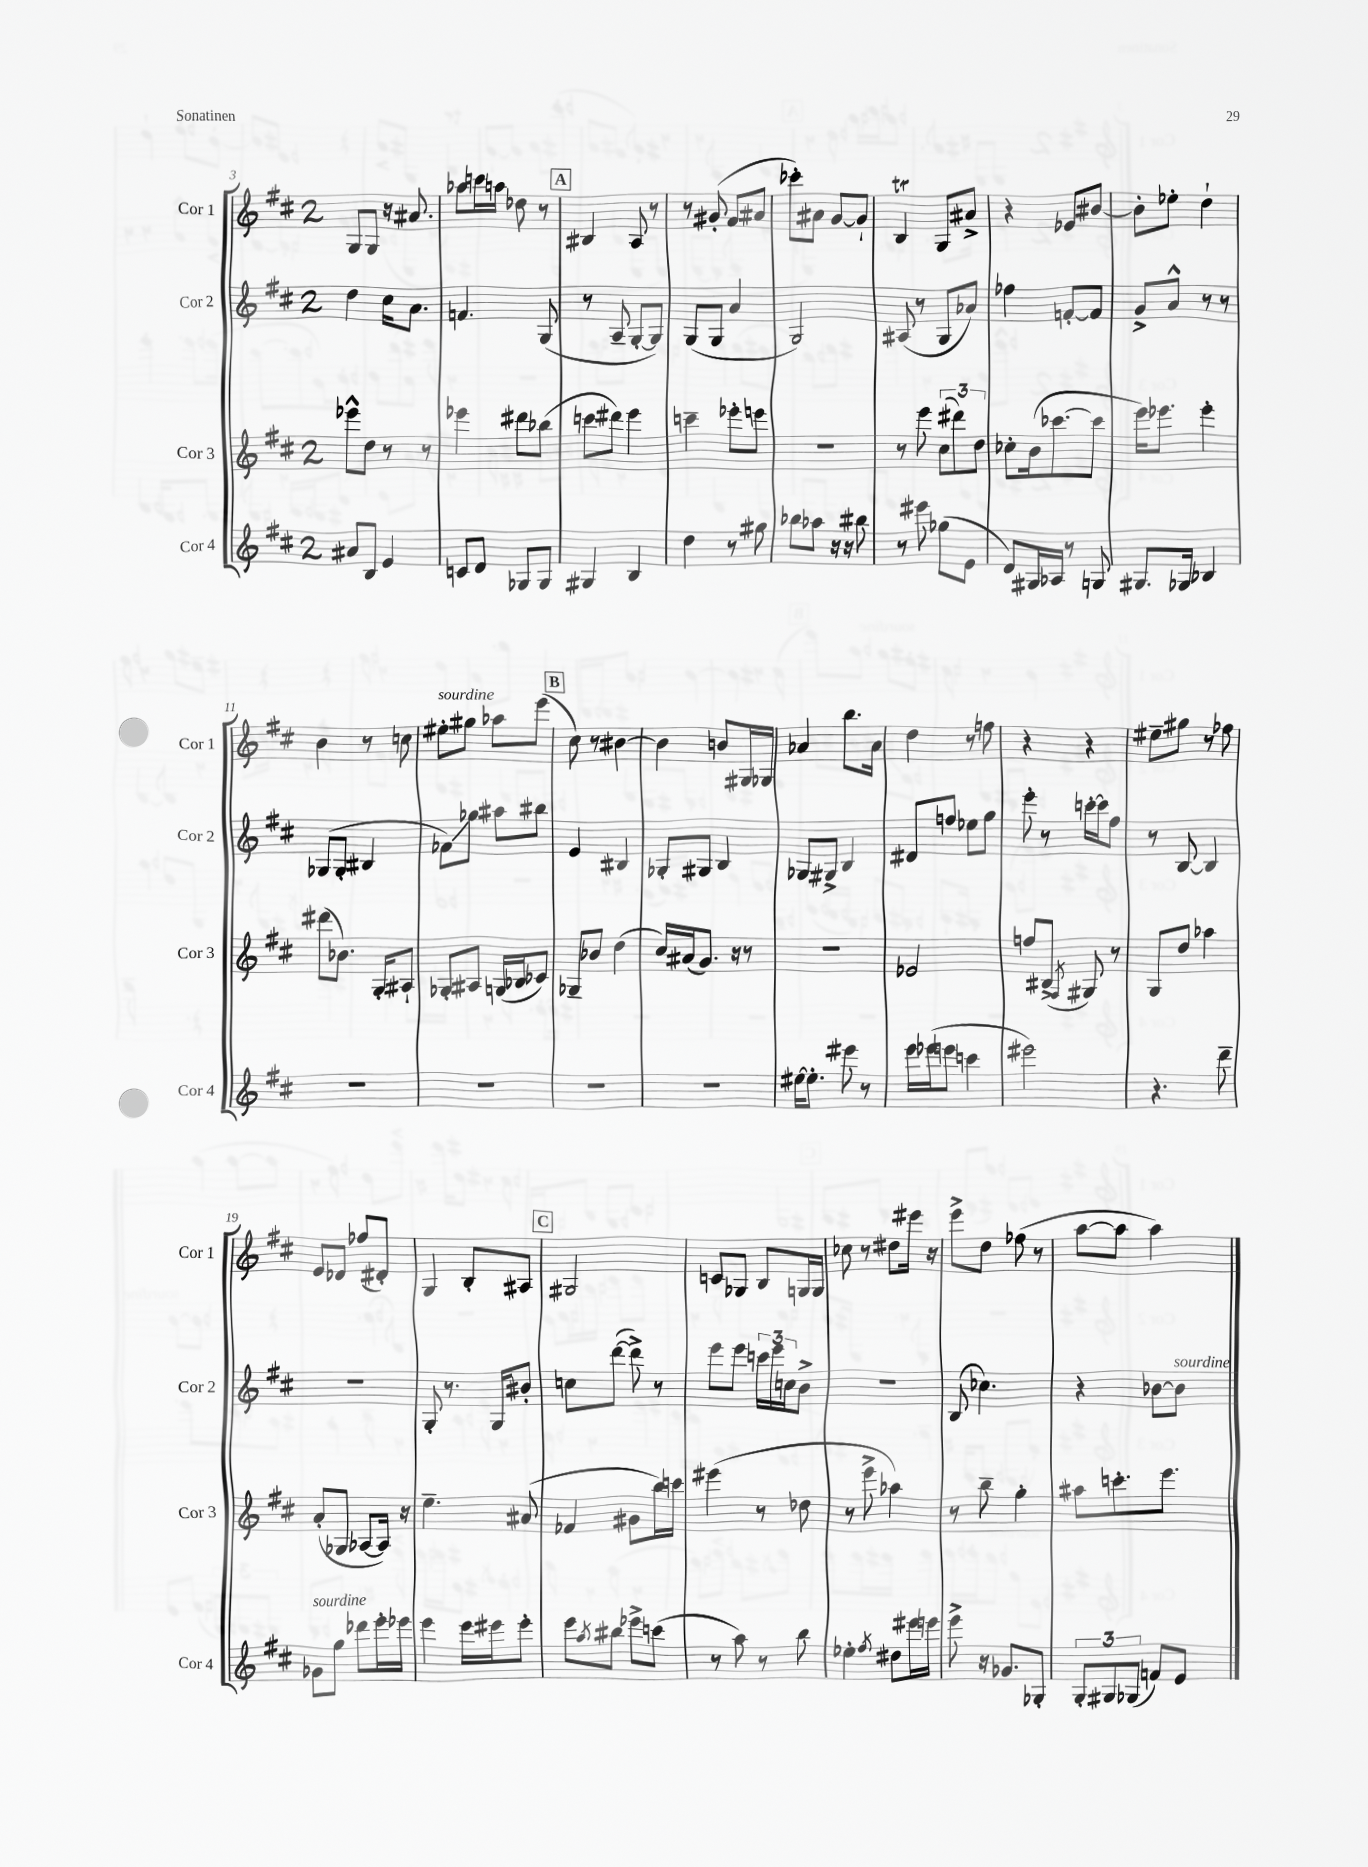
<<
\new StaffGroup <<
\new Staff = "s0" \with { instrumentName = "Cor 1" shortInstrumentName = "Cor 1" } {
    \clef treble \key d \major \once \override Staff.TimeSignature.style = #'single-digit \time 2/4
    g8 g8 r16 ais'8. |
    aes''8 c'''16 a''16 des''8 r8 |
    \mark \markup { \box "A" } bis4 a8 r8 |
    r8 gis'8-.( fis'8 ais'8 |
    ces'''8-.) ais'8 g'8~ g'8-! |
    b4\trill g8 ais'8-> |
    r4 ees'8 bis'8~ |
    bis'8-. ees''8-. d''4-! |
    b'4 r8 c''8 |
    eis''8-.^\markup { \italic "sourdine" } gis''8 aes''8 e'''8( |
    \mark \markup { \box "B" } cis''8) r8 bis'4~ |
    bis'4 b'8 gis16 ges16 |
    aes'4 b''8. aes'16 |
    d''4 r8 f''8 |
    r4 r4 |
    eis''8-- gis''8 r8 fes''8 |
    e'8 des'8 fes''8( dis'8-.) |
    g4 b8-. ais8 |
    \mark \markup { \box "C" } gis2 |
    c'8 ges8 b8 g16 g16 |
    ces''8 r8 dis''8 eis'''16 r16 |
    e'''8-> d''8 fes''8( r8 |
    a''8~ a''8 a''4) \bar "|." |
}
\new Staff = "s1" \with { instrumentName = "Cor 2" shortInstrumentName = "Cor 2" } {
    \clef treble \key d \major \once \override Staff.TimeSignature.style = #'single-digit \time 2/4
    d''4 cis''16 a'8. |
    f'4. g8( |
    \mark \markup { \box "A" } r8 a8-- g8~-. g8) |
    g8( g8 a'4 |
    g2) |
    ais8( r8 g8 aes'8) |
    fes''4 f'8~-. f'8 |
    g'8-> a'8-^ r8 r8 |
    ges8( ges8-. bis4 |
    fes'8\glissando) ges''8 ais''8 bis''8 |
    \mark \markup { \box "B" } e'4 bis4 |
    ges8-. gis8 b4 |
    ges8 gis8-> b4 |
    dis'8 f''8 ees''8 g''8 |
    e'''8-. r8 c'''16~-. c'''16 fis''8 |
    r8 b8~ b4 |
    r2 |
    g8-. r8. g16 bis'8-. |
    \mark \markup { \box "C" } c''8 d'''8~( d'''8->) r8 |
    e'''8 e'''8 \tuplet 3/2 { c'''16 e'''16 c''16 } b'8-> |
    R2 |
    b8( ces''4.) |
    r4 bes'8~ bes'8^\markup { \italic "sourdine" } \bar "|." |
}
\new Staff = "s2" \with { instrumentName = "Cor 3" shortInstrumentName = "Cor 3" } {
    \clef treble \key d \major \once \override Staff.TimeSignature.style = #'single-digit \time 2/4
    ees'''8-^ d''8 r8 r8 |
    ees'''4 dis'''8 bes''8( |
    \mark \markup { \box "A" } c'''8 dis'''8) e'''4 |
    c'''4-- ees'''8-. e'''8 |
    R2 |
    r8 e'''8 \tuplet 3/2 { cis''8( dis'''8) d''8 } |
    ces''8-. b'16( ces'''8.~ ces'''8 |
    e'''16) ees'''8. ees'''4-. |
    dis'''8( bes'8.) g16-. ais8-! |
    ges8-. ais8 g16( bes16 ces'8) |
    \mark \markup { \box "B" } ges8-- bes'8 d''4( |
    cis''16) ais'16( g'8.) r16 r8 |
    r2 |
    ees'2 |
    f''8 bis8->( \acciaccatura { fis8 } gis8) r8 |
    g8 d''8 aes''4 |
    a'8-.( ges8 aes8~ aes16) r16 |
    e''4.-- ais'8( |
    \mark \markup { \box "C" } fes'4 gis'8 b''16) c'''16 |
    eis'''4( r8 des''8 |
    r8 e'''8-> aes''4) |
    r8 b''8-- g''4-. |
    ais''8 c'''8.-. e'''8. \bar "|." |
}
\new Staff = "s3" \with { instrumentName = "Cor 4" shortInstrumentName = "Cor 4" } {
    \clef treble \key d \major \once \override Staff.TimeSignature.style = #'single-digit \time 2/4
    ais'8 b8 e'4 |
    c'8 d'8 ges8 ges8 |
    \mark \markup { \box "A" } gis4 b4 |
    d''4 r8 gis''8 |
    bes''8 aes''8 r16 r16 bis''8 |
    r8 eis'''8 ges''8( e'8 |
    d'8) gis16 aes16 r8 g8 |
    gis8. ges16 bes4 |
    R2 |
    R2 |
    \mark \markup { \box "B" } R2 |
    R2 |
    eis''16~ eis''8.-. eis'''8 r8 |
    e'''16 ees'''16( e'''8 c'''4 |
    eis'''2) |
    r4. d'''8-- |
    ges'8^\markup { \italic "sourdine" } g''8 des'''8 e'''16-. ees'''16 |
    e'''4 e'''16 eis'''16 eis'''8-. |
    \mark \markup { \box "C" } e'''8 \acciaccatura { a''8 } bis''8 ees'''8-> c'''8( |
    r8 a''8) r8 b''8 |
    ees''4-. \acciaccatura { fis''8 } dis''8 eis'''16 e'''16 |
    e'''8-> r16 ges'8. ges8-. |
    \tuplet 3/2 { g8-. gis8 ges8( } f'8) e'8 \bar "|." |
}
>>
>>
\layout { \context { \Score currentBarNumber = #3 } }
